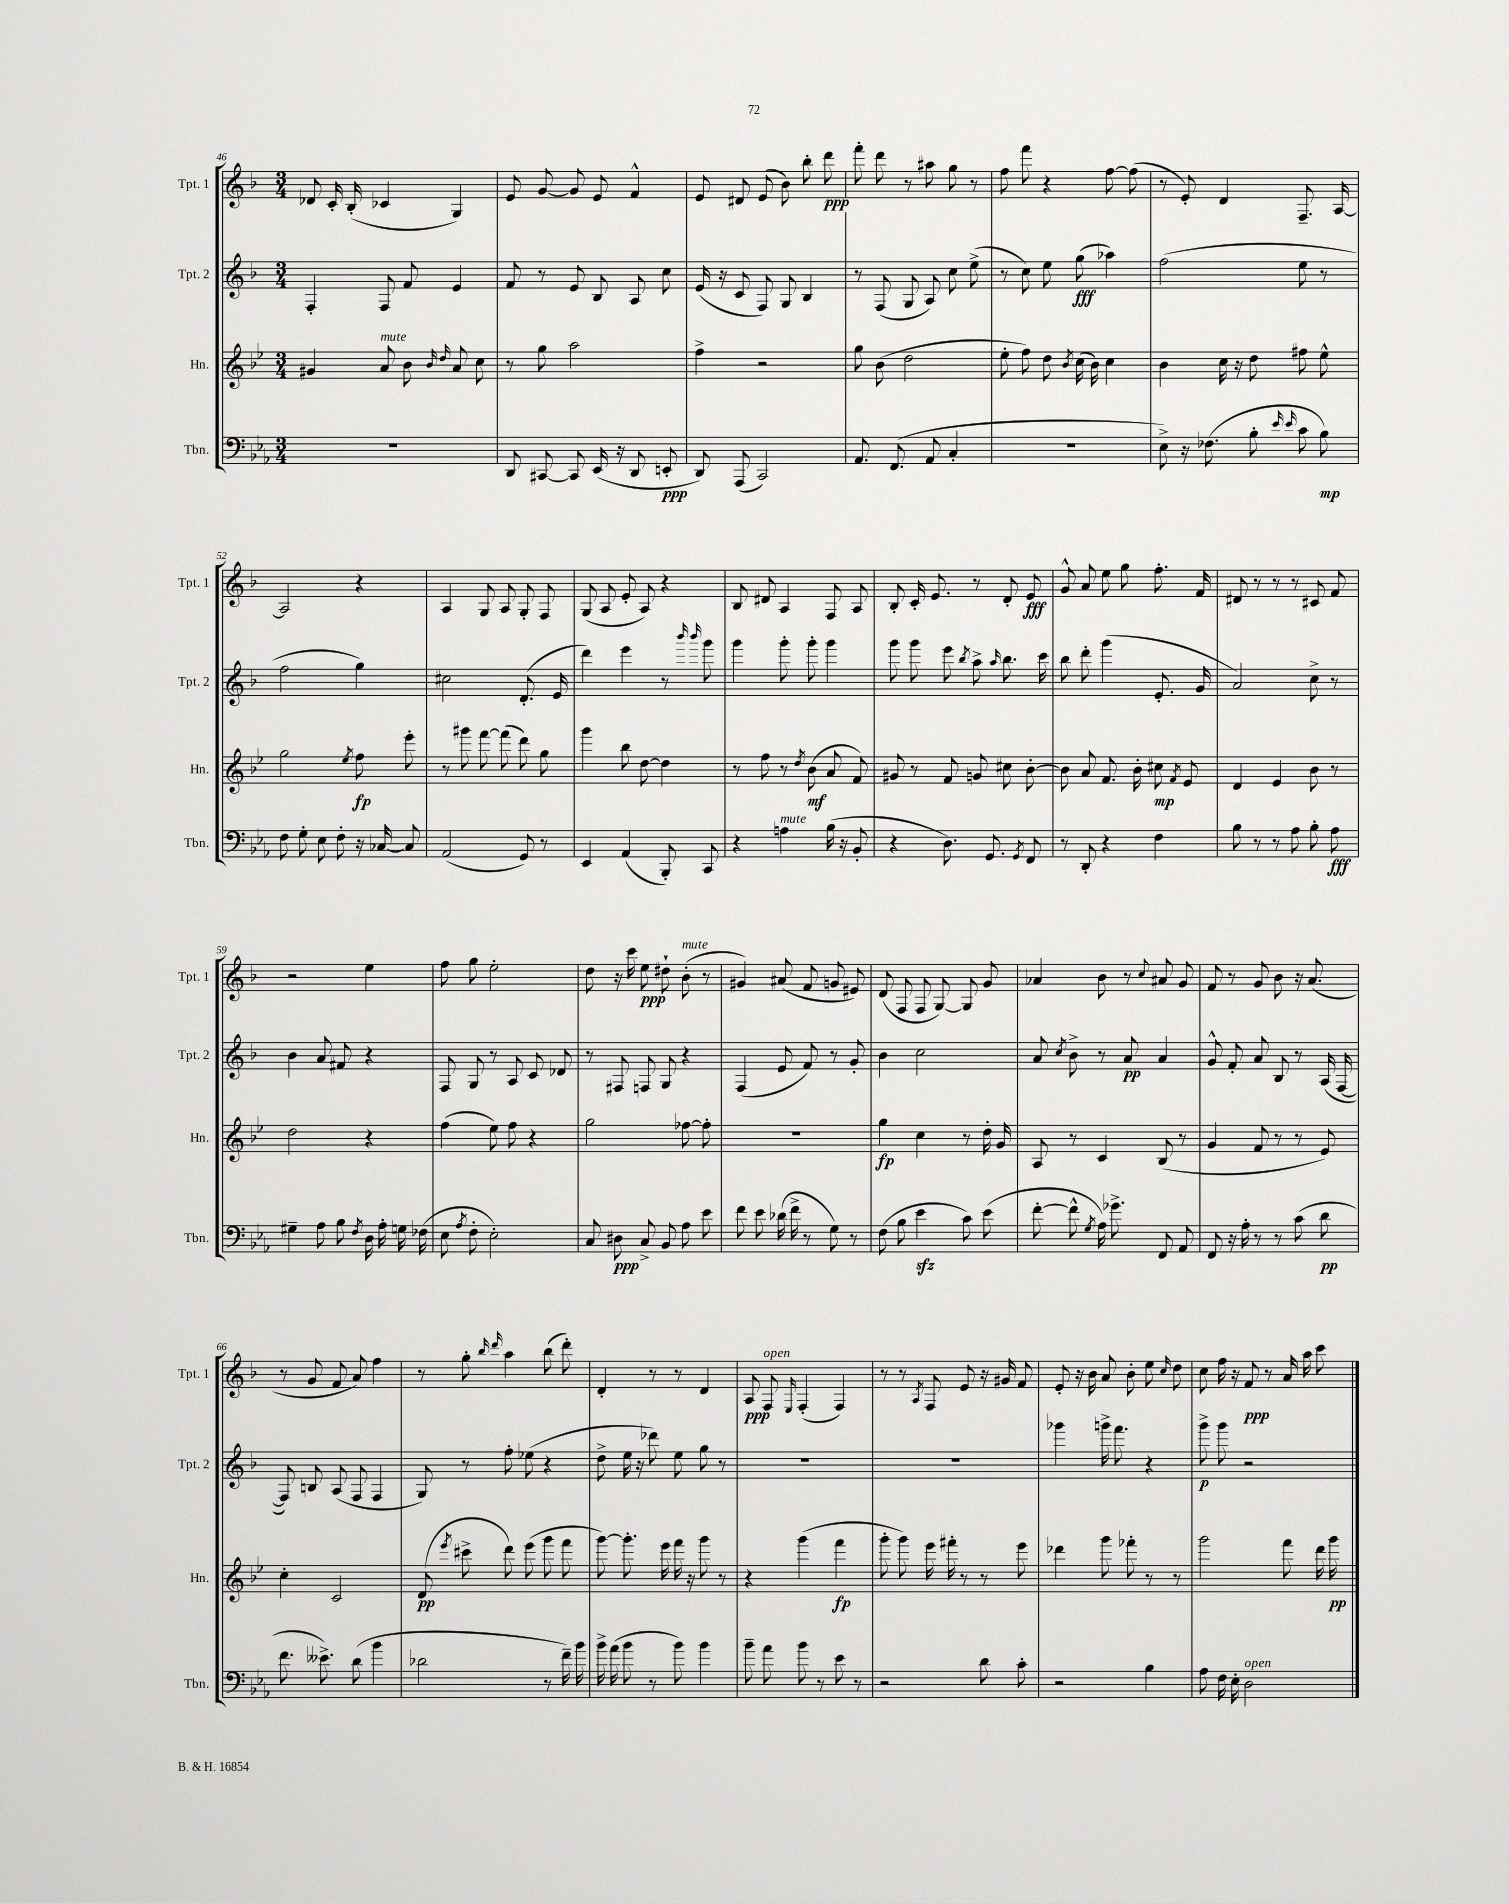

**kern	**dynam	**kern	**dynam	**kern	**dynam	**kern	**dynam
*part4	*part4	*part3	*part3	*part2	*part2	*part1	*part1
*staff4	*staff4	*staff3	*staff3	*staff2	*staff2	*staff1	*staff1
*I"Tbn.	*	*I"Hn.	*	*I"Tpt. 2	*	*I"Tpt. 1	*
*I'Tbn.	*	*I'Hn.	*	*I'Tpt. 2	*	*I'Tpt. 1	*
*clefF4	*	*clefG2	*	*clefG2	*	*clefG2	*
*k[b-e-a-]	*	*k[b-e-]	*	*k[b-]	*	*k[b-]	*
*M3/4	*	*M3/4	*	*M3/4	*	*M3/4	*
=46	=46	=46	=46	=46	=46	=46	=46
2.r	.	4g#X/	.	4F'/	.	8d-X/	.
.	.	.	.	.	.	16c'/	.
.	.	.	.	.	.	(16B-'/	.
!	!	!LO:TX:a:i:t=mute	!	!	!	!	!
.	.	8a/	.	8F/	.	4c-X/	.
.	.	8b-\	.	8f/	.	.	.
.	.	16qqb-/	.	.	.	.	.
.	.	16qqdd/	.	.	.	.	.
.	.	8a/	.	4e/	.	4G/)	.
.	.	8cc\	.	.	.	.	.
=47	=47	=47	=47	=47	=47	=47	=47
8DD/	.	8r	.	8f/	.	8e/	.
[8CC#X/	.	8gg\	.	8r	.	[8g/	.
8CC#/]	.	2aa\	.	8e/	.	8g/]	.
(16EE-/	.	.	.	8B-/	.	8e/	.
16r	.	.	.	.	.	.	.
8DD/	.	.	.	8A/	.	4f^^/	.
8EEn'/	ppp	.	.	8cc\	.	.	.
=48	=48	=48	=48	=48	=48	=48	=48
8DD/)	.	4ff^\	.	(16e/	.	8e/	.
.	.	.	.	16r	.	.	.
(8AAA-/	.	.	.	8c/	.	8d#X/	.
2CC/)	.	2r	.	8F/)	.	(8e/	.
.	.	.	.	8G/	.	8b-\)	.
.	.	.	.	4B-/	.	8bb-'\	.
.	.	.	.	.	.	8ddd\	ppp
=49	=49	=49	=49	=49	=49	=49	=49
8.AA-/	.	8gg\	.	8r	.	8fff'\	.
.	.	(8b-\	.	(8F/	.	8ddd\	.
(8.FF/	.	.	.	.	.	.	.
.	.	2dd\	.	8G/	.	8r	.
8AA-/	.	.	.	8A/)	.	8aa#X\	.
4C'/	.	.	.	8cc\	.	8gg\	.
.	.	.	.	(8ee^\	.	8r	.
=50	=50	=50	=50	=50	=50	=50	=50
2.r	.	8ee-'\	.	8r	.	8ff\	.
.	.	8ff\)	.	8cc\)	.	8fff\	.
.	.	8dd\	.	8ee\	.	4r	.
.	.	8qb-/	.	.	.	.	.
.	.	(16cc\	.	(8gg\	fff	.	.
.	.	16b-\)	.	.	.	.	.
.	.	4cc\	.	4aa-X\)	.	[8ff\	.
.	.	.	.	.	.	(8ff\]	.
=51	=51	=51	=51	=51	=51	=51	=51
8E-^\)	.	4b-\	.	(2ff\	.	8r	.
16r	.	.	.	.	.	8e'/)	.
(8.F-X\	.	.	.	.	.	.	.
.	.	16cc\	.	.	.	4d/	.
.	.	16r	.	.	.	.	.
8B-'\	.	8dd\	.	.	.	.	.
16qqe-/	.	.	.	.	.	.	.
16qqe-/	.	.	.	.	.	.	.
8c\	.	8ff#X\	.	8ee\	.	8.F~/	.
8B-\)	mp	8ee-^^\	.	8r	.	.	.
.	.	.	.	.	.	[16A/	.
!!LO:LB:g=z
=52	=52	=52	=52	=52	=52	=52	=52
8F\	.	2gg\	.	2ff\	.	2A/]	.
8G'\	.	.	.	.	.	.	.
8E-\	.	.	.	.	.	.	.
8F'\	.	.	.	.	.	.	.
.	.	8qee-/	.	.	.	.	.
16r	.	8ff\	fp	4gg\)	.	4r	.
[16C-X/	.	.	.	.	.	.	.
8C-/]	.	8eee-'\	.	.	.	.	.
=53	=53	=53	=53	=53	=53	=53	=53
(2AA-/	.	8r	.	2cc#X\	.	4A/	.
.	.	8ggg#X\	.	.	.	.	.
.	.	[8fff\	.	.	.	8G/	.
.	.	(8fff\]	.	.	.	8A/	.
8GG/)	.	8ddd\)	.	(8.d'/	.	8G'/	.
8r	.	8gg\	.	.	.	8F/	.
.	.	.	.	16e/	.	.	.
=54	=54	=54	=54	=54	=54	=54	=54
4EE-/	.	4ggg\	.	4ddd\)	.	(8G/	.
.	.	.	.	.	.	8A/	.
(4AA-/	.	8bb-\	.	4eee\	.	8e'/	.
.	.	[8dd\	.	.	.	8A/)	.
8BBB-'/)	.	4dd\]	.	8r	.	4r	.
.	.	.	.	16qqbbb-/	.	.	.
.	.	.	.	16qqbbb-/	.	.	.
8CC/	.	.	.	8ggg\	.	.	.
=55	=55	=55	=55	=55	=55	=55	=55
4r	.	8r	.	4ggg\	.	8B-/	.
.	.	8ff\	.	.	.	8d#X/	.
!LO:TX:a:i:t=mute	!	!	!	!	!	!	!
4An\	.	8r	.	8ggg'\	.	4A/	.
.	.	8qdd/	.	.	.	.	.
.	.	(8b-\	mf	8ggg'\	.	.	.
(16B-\	.	8a/	.	4ggg\	.	8F/	.
16r	.	.	.	.	.	.	.
8BB-'/	.	8f/)	.	.	.	8A/	.
=56	=56	=56	=56	=56	=56	=56	=56
4r	.	8g#X/	.	8ggg\	.	8B-'/	.
.	.	8r	.	8ggg\	.	16c'/	.
.	.	.	.	.	.	8.e/	.
8.D\)	.	8f/	.	8eee\	.	.	.
.	.	.	.	8qbb-/	.	.	.
.	.	8gn/	.	8aa^\	.	8r	.
8.GG/	.	.	.	.	.	.	.
.	.	.	.	16qqaa/	.	.	.
.	.	8cc#X\	.	8.bb-\	.	8d'/	.
8qGG/	.	.	.	.	.	.	.
8FF/	.	[8b-'\	.	.	.	8e/	fff
.	.	.	.	16ccc\	.	.	.
=57	=57	=57	=57	=57	=57	=57	=57
8r	.	8b-\]	.	8bb-\	.	8g^^/	.
8DD'/	.	8a/	.	8ddd'\	.	8a/	.
4r	.	8.f/	.	(4ggg\	.	8ee\	.
.	.	.	.	.	.	8gg\	.
.	.	16b-'\	.	.	.	.	.
4F\	.	8cc#X\	mp	8.e'/	.	8.ff'\	.
.	.	8qf/	.	.	.	.	.
.	.	8e-/	.	.	.	.	.
.	.	.	.	16g/	.	16f/	.
=58	=58	=58	=58	=58	=58	=58	=58
8B-\	.	4d/	.	2a/)	.	8d#X/	.
8r	.	.	.	.	.	8r	.
8r	.	4e-/	.	.	.	8r	.
8A-\	.	.	.	.	.	8r	.
8B-'\	.	8b-\	.	8cc^\	.	8c#X/	.
8A-\	fff	8r	.	8r	.	8f/	.
!!LO:LB:g=z
=59	=59	=59	=59	=59	=59	=59	=59
4G#X~\	.	2dd\	.	4b-\	.	2r	.
8A-\	.	.	.	8a/	.	.	.
8B-\	.	.	.	8f#X/	.	.	.
8qF/	.	.	.	.	.	.	.
16D\	.	4r	.	4r	.	4ee\	.
16A-'\	.	.	.	.	.	.	.
16Gn\	.	.	.	.	.	.	.
(16F-X\	.	.	.	.	.	.	.
=60	=60	=60	=60	=60	=60	=60	=60
8E-\	.	(4ff\	.	8F/	.	8ff\	.
8qA-/	.	.	.	.	.	.	.
8F'\	.	.	.	8G/	.	8gg\	.
2E-'\)	.	8ee-\)	.	8r	.	2ee'\	.
.	.	8ff\	.	8A/	.	.	.
.	.	4r	.	8c/	.	.	.
.	.	.	.	8d-X/	.	.	.
=61	=61	=61	=61	=61	=61	=61	=61
8C/	.	2gg\	.	8r	.	8dd\	.
8D#X\	ppp	.	.	8F#X/	.	16r	.
.	.	.	.	.	.	16ccc\	.
8C^/	.	.	.	8Fn/	.	8ee\	ppp
8BB-/	.	.	.	8G/	.	8dd#X`\	.
!	!	!	!	!	!	!LO:TX:a:i:t=mute	!
8A-\	.	[8ff-X\	.	4r	.	(8b-'\	.
8e-\	.	8ff-'\]	.	.	.	8r	.
=62	=62	=62	=62	=62	=62	=62	=62
8f\	.	2.r	.	(4F/	.	4g#X/)	.
8e-\	.	.	.	.	.	.	.
(16d-X\	.	.	.	8e/	.	(8a#X/	.
16f^\	.	.	.	.	.	.	.
8r	.	.	.	8f/)	.	8f/	.
8G\)	.	.	.	8r	.	8gn/	.
8r	.	.	.	8g'/	.	8e#X/)	.
=63	=63	=63	=63	=63	=63	=63	=63
(8F\	.	4gg\	fp	4b-\	.	(8d/	.
8B-\	.	.	.	.	.	8F/	.
4e-zz\	.	4cc\	.	2cc\	.	8F/	.
.	.	.	.	.	.	[8G/)	.
8c\)	.	8r	.	.	.	8G/]	.
(8e-\	.	16dd'\	.	.	.	8g/	.
.	.	16g/	.	.	.	.	.
=64	=64	=64	=64	=64	=64	=64	=64
[8f'\	.	8A/	.	8a/	.	4a-X/	.
.	.	.	.	8qcc/	.	.	.
8f^^\]	.	8r	.	8b-^\	.	.	.
8qG/	.	.	.	.	.	.	.
16A-\)	.	4c/	.	8r	.	8b-\	.
8.g-X^\	.	.	.	.	.	.	.
.	.	.	.	8a/	pp	8r	.
.	.	.	.	.	.	8qqcc/	.
8FF/	.	(8B-/	.	4a/	.	8a#X/	.
8AA-/	.	8r	.	.	.	8g/	.
=65	=65	=65	=65	=65	=65	=65	=65
8FF/	.	4g/	.	8g^^/	.	8f/	.
16r	.	.	.	8f'/	.	8r	.
16A-'\	.	.	.	.	.	.	.
8r	.	8f/	.	8a/	.	8g/	.
8r	.	8r	.	8B-/	.	8b-\	.
(8c\	.	8r	.	8r	.	16r	.
.	.	.	.	.	.	(8.a/	.
8d\	pp	8e-/)	.	(16A/	.	.	.
.	.	.	.	[16F/	.	.	.
!!LO:LB:g=z
=66	=66	=66	=66	=66	=66	=66	=66
8.f\	.	4cc'\	.	8F/])	.	8r	.
.	.	.	.	8Bn/	.	8g/	.
8.e--X^\)	.	.	.	.	.	.	.
.	.	2c/	.	(8A/	.	8f/	.
(8d\	.	.	.	8F/	.	8a/)	.
4b-\	.	.	.	4F/	.	4ff\	.
=67	=67	=67	=67	=67	=67	=67	=67
2d-X\	.	(8d/	pp	8G/)	.	8r	.
.	.	8qeee-/	.	.	.	.	.
.	.	8ccc#X^\	.	8r	.	8gg'\	.
.	.	.	.	.	.	16qqbb-/	.
.	.	.	.	.	.	16qqddd/	.
.	.	8ddd\)	.	8ff'\	.	4aa\	.
.	.	(8eee-\	.	(8ee-X\	.	.	.
8r	.	8ggg\	.	4r	.	(8bb-\	.
16f~\)	.	8fff\	.	.	.	8ddd'\)	.
16b-\	.	.	.	.	.	.	.
=68	=68	=68	=68	=68	=68	=68	=68
16b-^\	.	[8ggg\)	.	8dd^\	.	4d'/	.
(16a-\	.	.	.	.	.	.	.
8b-\	.	8.ggg'\]	.	16ee\	.	.	.
.	.	.	.	16r	.	.	.
8r	.	.	.	8ddd-X\)	.	8r	.
.	.	16eee-\	.	.	.	.	.
8b-\)	.	16fff\	.	8ee\	.	8r	.
.	.	16r	.	.	.	.	.
4b-\	.	8ggg\	.	8gg\	.	4d/	.
.	.	8r	.	8r	.	.	.
=69	=69	=69	=69	=69	=69	=69	=69
8b-~\	.	4r	.	2.r	.	8A/	ppp
!	!	!	!	!	!	!LO:TX:a:i:t=open	!
8a-\	.	.	.	.	.	8F/	.
.	.	.	.	.	.	16qqE/	.
8b-\	.	(4ggg\	.	.	.	(4F'/	.
8r	.	.	.	.	.	.	.
8e-\	.	4fff\	fp	.	.	4F/)	.
8r	.	.	.	.	.	.	.
=70	=70	=70	=70	=70	=70	=70	=70
2r	.	8ggg'\	.	2.r	.	8r	.
.	.	8ggg\)	.	.	.	8r	.
.	.	.	.	.	.	8qA/	.
.	.	16eee-\	.	.	.	8F/	.
.	.	16fff#X'\	.	.	.	.	.
.	.	8r	.	.	.	8e/	.
8d\	.	8r	.	.	.	16r	.
.	.	.	.	.	.	16g#X/	.
8c'\	.	8eee-\	.	.	.	8f/	.
=71	=71	=71	=71	=71	=71	=71	=71
2r	.	4ddd-X\	.	4ggg-X\	.	8e'/	.
.	.	.	.	.	.	16r	.
.	.	.	.	.	.	16b-\	.
.	.	8ggg\	.	16gggn^\	.	8a/	.
.	.	.	.	8.fff\	.	.	.
.	.	8fff-X'\	.	.	.	8b-'\	.
4B-\	.	8r	.	4r	.	8ee\	.
.	.	.	.	.	.	16qqcc/	.
.	.	8r	.	.	.	8dd\	.
=72	=72	=72	=72	=72	=72	=72	=72
8A-\	.	2ggg\	.	8ggg^\	p	8cc\	.
16F\	.	.	.	8ggg\	.	16ff\	.
16E-'\	.	.	.	.	.	16r	.
!LO:TX:a:i:t=open	!	!	!	!	!	!	!
2D\	.	.	.	2r	.	8f/	ppp
.	.	.	.	.	.	8r	.
.	.	8fff\	.	.	.	16a/	.
.	.	.	.	.	.	16aa\	.
.	.	16ddd\	.	.	.	8ccc\	.
.	.	16ggg\	pp	.	.	.	.
==	==	==	==	==	==	==	==
*-	*-	*-	*-	*-	*-	*-	*-
